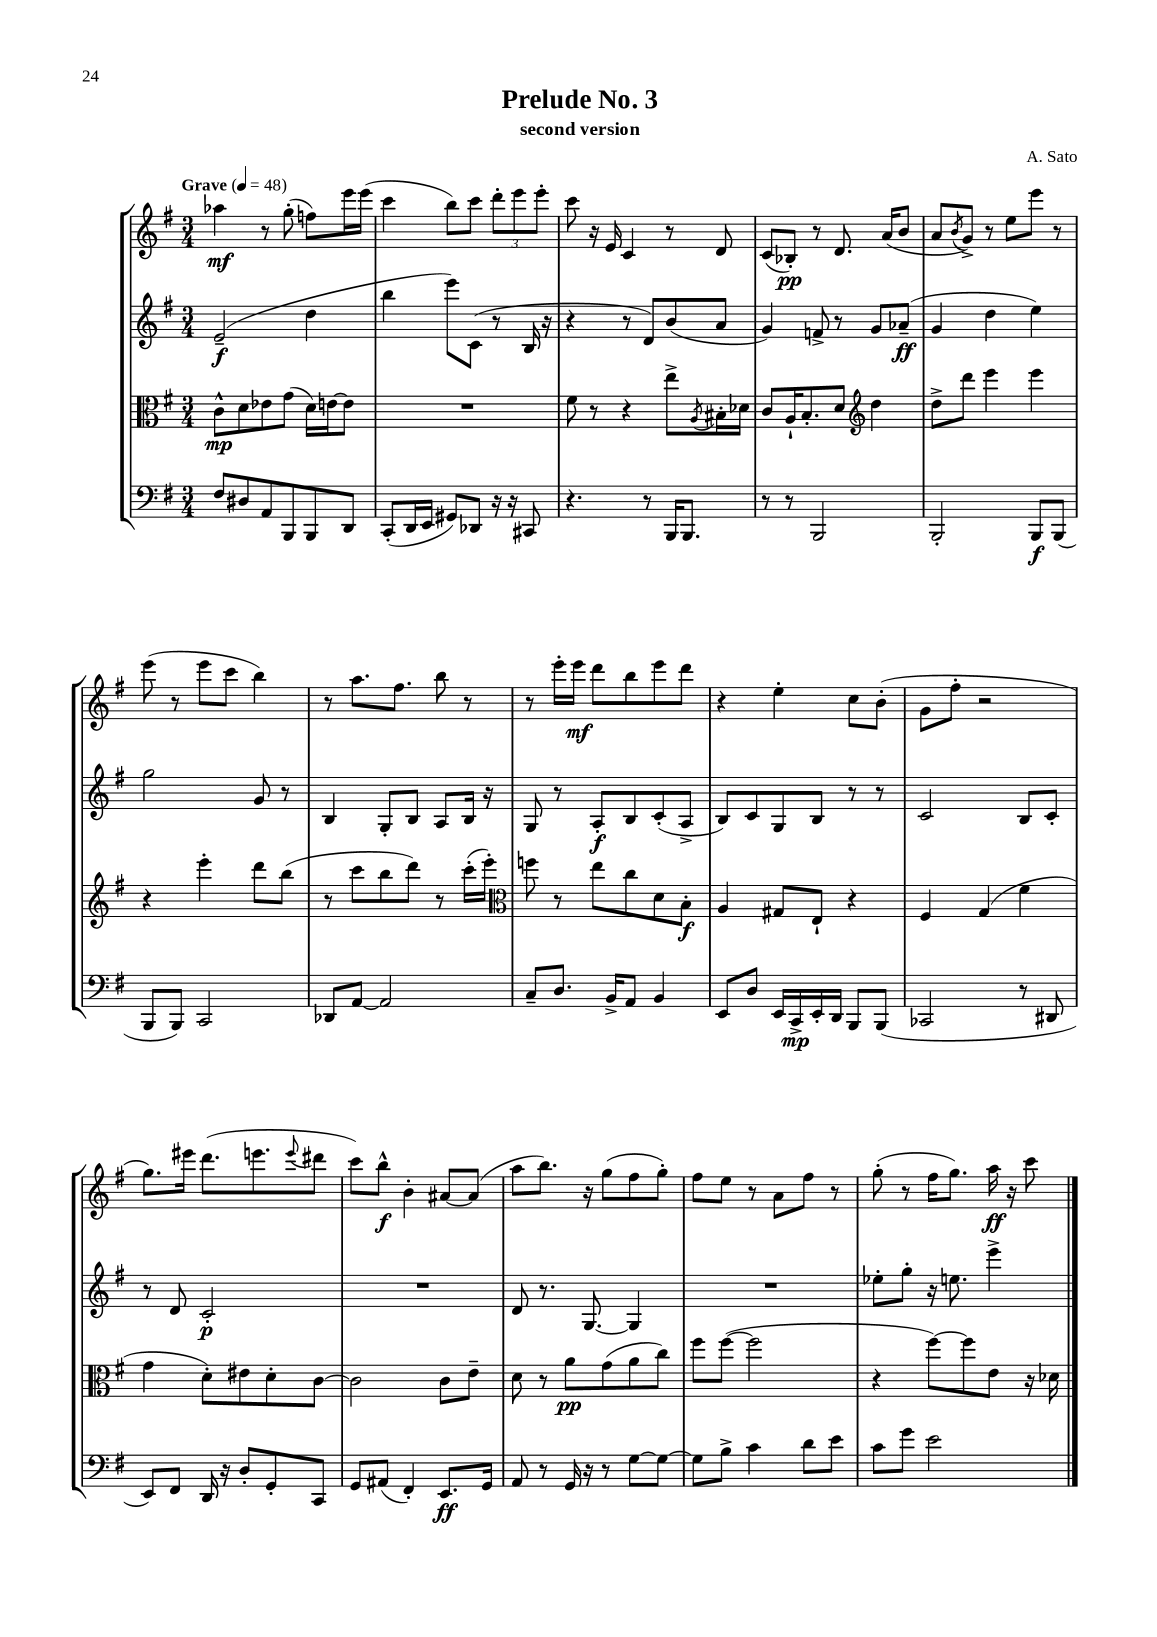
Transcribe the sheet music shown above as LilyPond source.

\header { title = "Prelude No. 3" composer = "A. Sato" subtitle = "second version" }
<<
\new StaffGroup <<
\new Staff = "s0" {
    \clef treble \key g \major \numericTimeSignature \time 3/4 \tempo "Grave" 4 = 48
    aes''4\mf r8 g''8-.( f''8) e'''16 e'''16( |
    c'''4 b''8) c'''8 \tuplet 3/2 { d'''8-. e'''8 e'''8-. } |
    c'''8 r16 e'16 c'4 r8 d'8 |
    c'8( bes8-.\pp) r8 d'8. a'16( b'8 |
    a'8 \acciaccatura { b'8 } g'8->) r8 e''8 e'''8 r8 |
    e'''8( r8 e'''8 c'''8 b''4) |
    r8 a''8. fis''8. b''8 r8 |
    r8 e'''16-. e'''16\mf d'''8 b''8 e'''8 d'''8 |
    r4 e''4-. c''8 b'8-.( |
    g'8 fis''8-. r2 |
    g''8.) eis'''16 d'''8.( e'''8. \appoggiatura { e'''8 } dis'''8 |
    c'''8) b''8-^\f b'4-. ais'8~ ais'8( |
    a''8 b''8.) r16 g''8( fis''8 g''8-.) |
    fis''8 e''8 r8 a'8 fis''8 r8 |
    g''8-.( r8 fis''16 g''8.) a''16\ff r16 c'''8 \bar "|." |
}
\new Staff = "s1" {
    \clef treble \key g \major \numericTimeSignature \time 3/4
    e'2--\f( d''4 |
    b''4 e'''8) c'8( r8 b16 r16 |
    r4 r8 d'8) b'8( a'8 |
    g'4) f'8-> r8 g'8 aes'8--\ff( |
    g'4 d''4 e''4) |
    g''2 g'8 r8 |
    b4 g8-. b8 a8 b16 r16 |
    g8 r8 a8-.\f b8 c'8-.( a8-> |
    b8) c'8 g8 b8 r8 r8 |
    c'2 b8 c'8-. |
    r8 d'8 c'2-.\p |
    R2. |
    d'8 r8. g8.~ g4 |
    R2. |
    ees''8-. g''8-. r16 e''8. e'''4-> \bar "|." |
}
\new Staff = "s2" {
    \clef alto \key g \major \numericTimeSignature \time 3/4
    c'8-^\mp d'8 ees'8 g'8( d'16) e'16~ e'8 |
    R2. |
    fis'8 r8 r4 e''8-> \acciaccatura { a8 } bis16-. des'16 |
    c'8 a16-! b8.-. d'8 \clef treble d''4 |
    d''8-> d'''8 e'''4 e'''4 |
    r4 e'''4-. d'''8 b''8( |
    r8 c'''8 b''8 d'''8) r8 c'''16-.( e'''16-.) |
    \clef alto f''8 r8 e''8 c''8 d'8 b8-.\f |
    a4 gis8 e8-! r4 |
    fis4 g4( fis'4 |
    g'4 d'8-.) eis'8 d'8-. c'8~ |
    c'2 c'8 e'8-- |
    d'8 r8 a'8\pp g'8( a'8 c''8) |
    fis''8 fis''8~( fis''2 |
    r4 fis''8~) fis''8 e'8 r16 des'16 \bar "|." |
}
\new Staff = "s3" {
    \clef bass \key g \major \numericTimeSignature \time 3/4
    fis8 dis8 a,8 b,,8 b,,8 d,8 |
    c,8-.( d,16 e,16 gis,8) des,8 r16 r16 cis,8 |
    r4. r8 b,,16 b,,8. |
    r8 r8 b,,2 |
    b,,2-. b,,8\f b,,8( |
    b,,8 b,,8) c,2 |
    des,8 a,8~ a,2 |
    c8-- d8. b,16-> a,8 b,4 |
    e,8 d8 e,16 c,16->\mp e,16-. d,16 b,,8 b,,8( |
    ces,2 r8 dis,8 |
    e,8) fis,8 d,16 r16 d8-. g,8-. c,8 |
    g,8 ais,8( fis,4-.) e,8.\ff g,16 |
    a,8 r8 g,16 r16 r8 g8~ g8~ |
    g8 b8-> c'4 d'8 e'8 |
    c'8 g'8 e'2 \bar "|." |
}
>>
>>
\layout { \context { \Score \remove "Bar_number_engraver" } }
